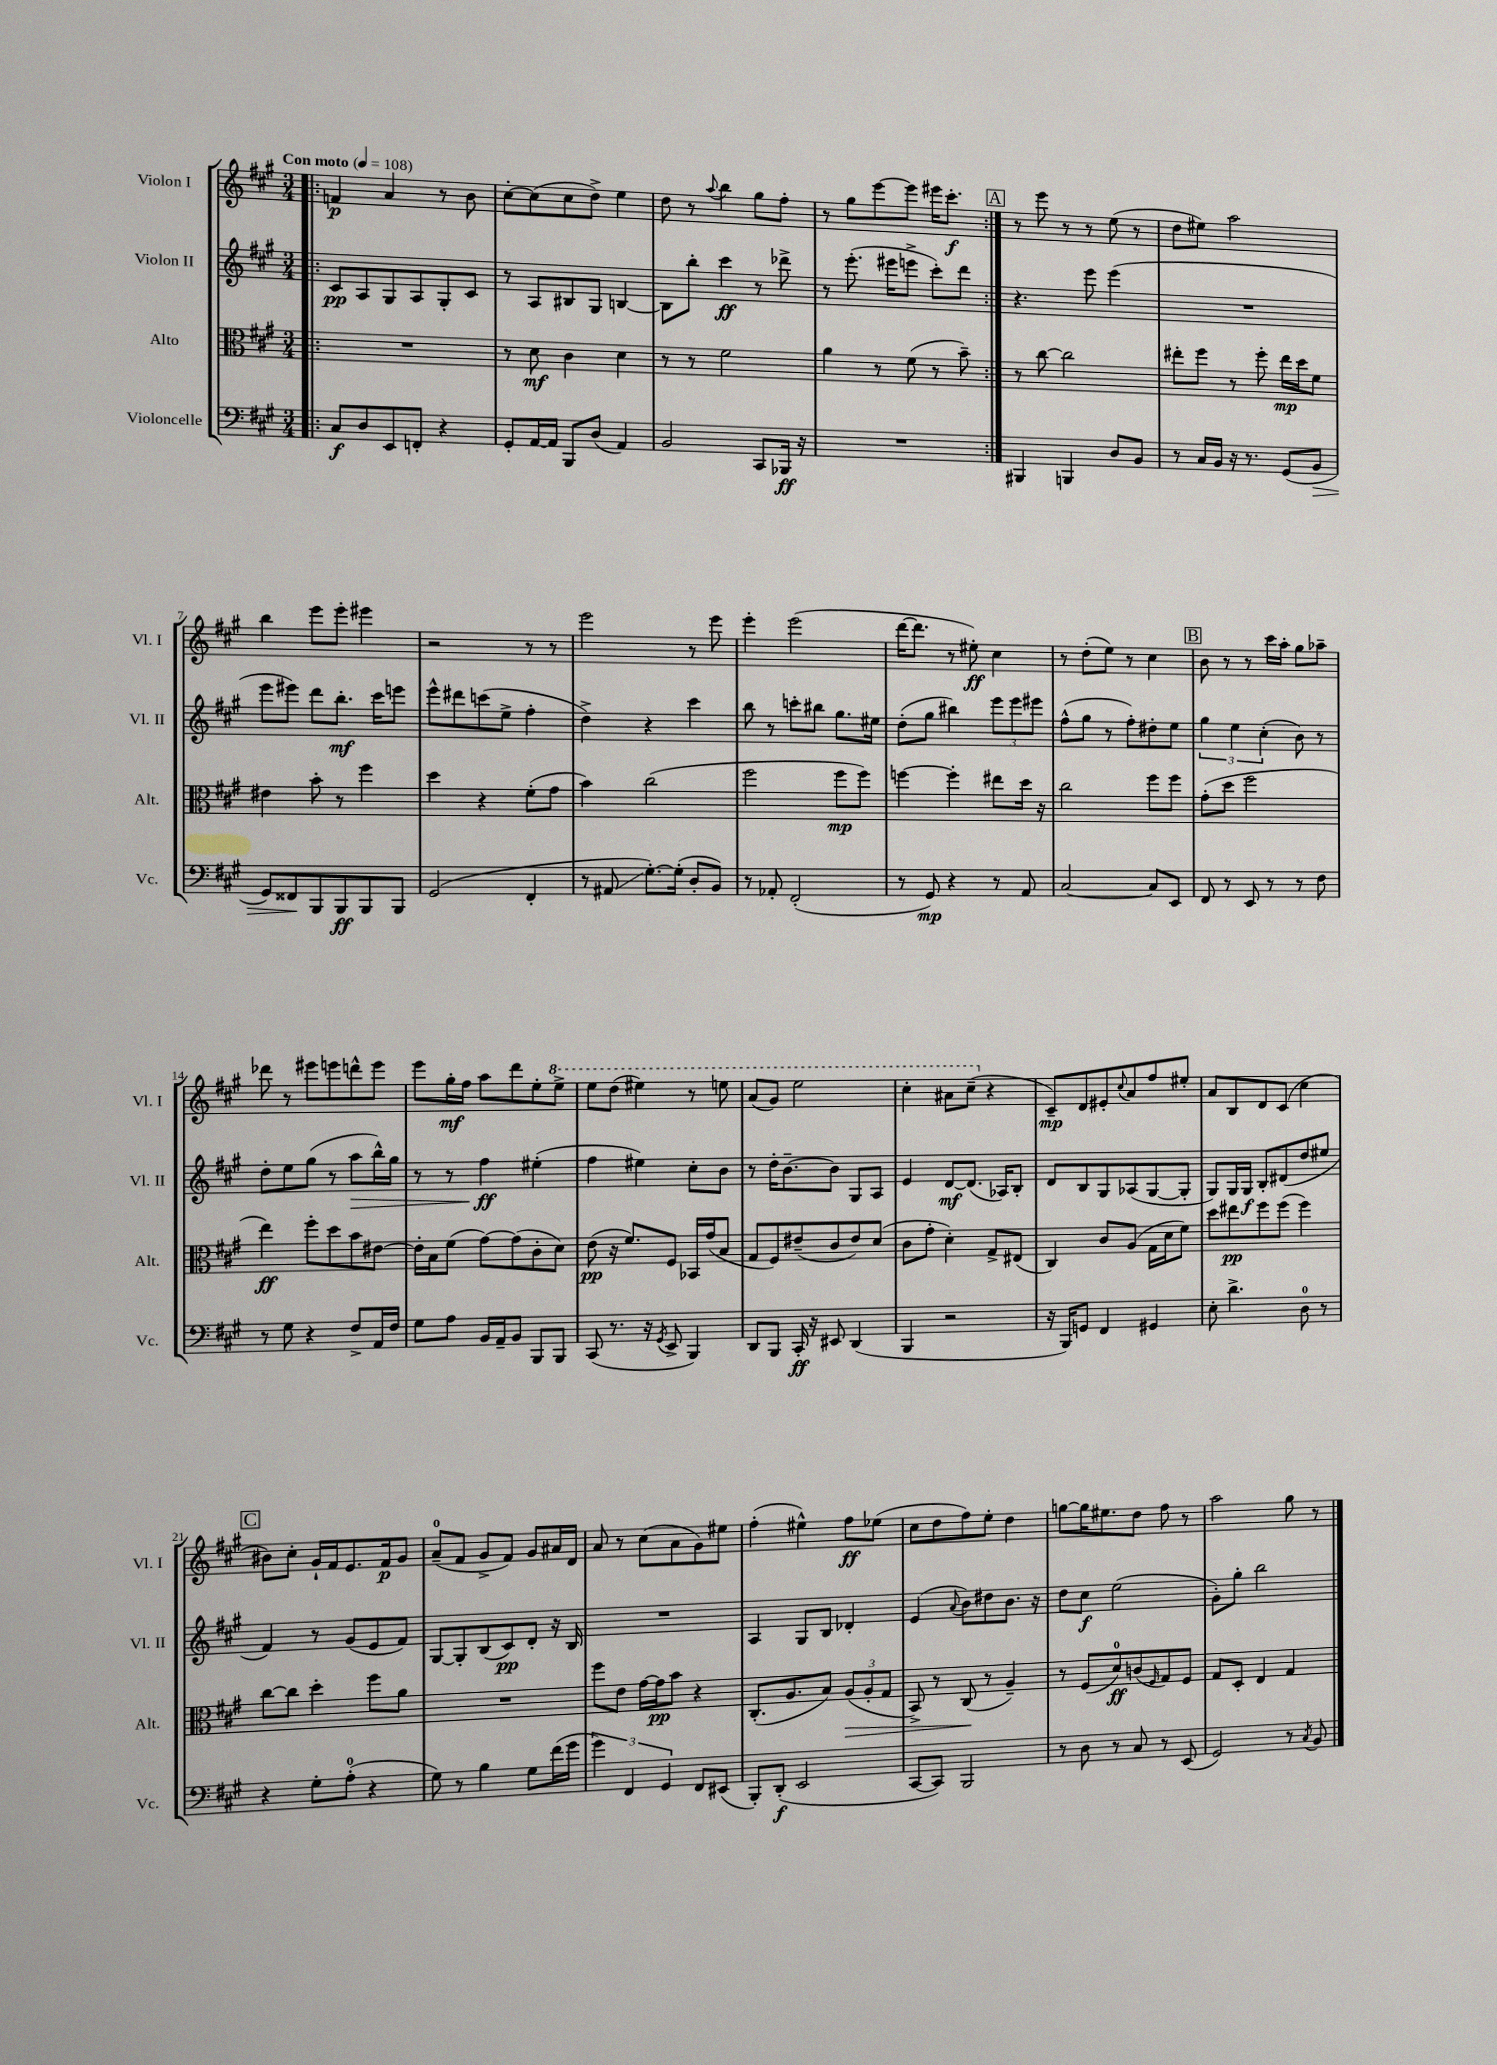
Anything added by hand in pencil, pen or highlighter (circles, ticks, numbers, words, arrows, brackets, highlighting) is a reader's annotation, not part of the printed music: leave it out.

**kern	**kern	**kern	**kern
*staff4	*staff3	*staff2	*staff1
*clefF4	*clefC3	*clefG2	*clefG2
*k[f#c#g#]	*k[f#c#g#]	*k[f#c#g#]	*k[f#c#g#]
*M3/4	*M3/4	*M3/4	*M3/4
*MM108	*MM108	*MM108	*MM108
=!|:	=!|:	=!|:	=!|:
8C#/L	2.r	8c#/L	4f/
8D/	.	8A/	.
8EE/	.	8G#/	4a/
8FF'/J	.	8A/	.
4r	.	8G#'/	8r
.	.	8c#/J	8b\
=	=	=	=
8GG#'/L	8r	8r	[8cc#'\L
[16AA/L	8d\	8A/L	(8cc#\]
16AA/]JJ	.	.	.
8BBB/L	4c#\	8B#/	8cc#\
(8D/J	.	8G#/J	8dd^\J)
4AA/)	4d\	[4B/	4ee\
=	=	=	=
2BB/	8r	8B\]L	8dd\
.	8r	8bb'\J	8r
.	.	.	8qqaa/
.	2f#\	4ccc#\	4bb\
8CC#/L	.	8r	8gg#\L
16BBB-/Jk	.	8ddd-^\	8ff#'\J
16r	.	.	.
=	=	=	=
2.r	4a\	8r	8r
.	.	(8.eee'\	8gg#\L
.	8r	.	[8eee\
.	.	16eee#\LK	.
.	(8f#\	8eee^\J	8eee\]J
.	8r	8ccc#'\L)	16eee#\LK
.	.	.	8.ccc#'\J
.	8b~\)	8ddd\J	.
=:|!	=:|!	=:|!	=:|!
4BBB#/	8r	4.r	8r
.	[8cc#\	.	8eee\
4BBB/	2cc#\]	.	8r
.	.	8eee\	8r
8D/L	.	(4eee\	(8ee\
8BB/J	.	.	8r
=	=	=	=
8r	8ee#'\L	2.r	8dd\L
16C#/LL	8ff#\J	.	8ee#\J)
16BB/JJ	.	.	.
16r	8r	.	2aa\
8.r	.	.	.
.	8ff#'\	.	.
(8GG#/L	16ee#\LL	.	.
.	16dd\J	.	.
8BB/J	8f#\J	.	.
=	=	=	=
8GG#/L)	4e#\	8eee\L	4bb\
8FF##/	.	8eee#\J)	.
8BBB/	8b'\	8ddd\L	8eee\L
8BBB/	8r	8.bb'\J	8eee'\J
8BBB/	4ff#\	.	4eee#\
.	.	16ccc#\LK	.
8BBB/J	.	8eee\J	.
=	=	=	=
(2GG#/	4dd\	8eee^^\L	2r
.	.	8ddd#\	.
.	4r	(8ccc\	.
.	.	8ee^\J	.
4FF#'/	(8f#'\L	4ff#'\	8r
.	8g#\J	.	8r
=	=	=	=
8r	4b\)	4dd^\)	2eee\
8AA#/	.	.	.
[8.G#'\L)	(2cc#\	4r	.
(16G#'\]Jk	.	.	.
8D'/L	.	4ccc#\	8r
8BB/J)	.	.	8eee\
=	=	=	=
8r	2ff#\	8bb\	4eee'\
8AA-'/	.	8r	.
(2FF#'/	.	8ccc'\L	(2eee\
.	.	8bb#\J	.
.	8ff#\L	8.gg#\L	.
.	8ff#\J)	.	.
.	.	16ee#\Jk	.
=	=	=	=
8r	[4ff\	(8dd'\L	[16ddd\LK
.	.	.	8.ddd\]J
8GG#/)	.	8gg#\J	.
4r	4ff'\]	4bb#\)	8r
.	.	.	8ee#'\)
8r	8ee#\L	12eee\L	4cc#\
.	.	12eee\	.
8AA/	16dd\Jk	.	.
.	.	12eee#\J	.
.	16r	.	.
=	=	=	=
[2C#/	2cc#\	(8ff#^^\L	8r
.	.	8gg#\J	(8dd'\L
.	.	8r	8ee\J)
.	.	8ff#'\L)	8r
8C#/]L	8ff#\L	8dd#'\	4cc#\
8EE/J	8ff#\J	8ee\J	.
=	=	=	=
8FF#/	(8g#'\L	6gg#\	8b\
8r	8dd\J	.	8r
.	.	6ee\	.
8EE/	2ff#\	.	8r
.	.	(6cc#'\	.
8r	.	.	16ccc#\LL
.	.	.	16aa'\JJ
8r	.	8b\)	8gg#\L
8F#\	.	8r	8aa-~\J
=	=	=	=
8r	4ee\)	8dd'\L	8ddd-\
8G#\	.	8ee\	8r
4r	8ff#'\L	(8gg#\J	8eee#\L
.	8dd\	8r	8eee\
8F#^/L	8b\	8aa\L	8ddd^^\
16AA/L	[8e#\J	16bb^^\L)	8eee\J
16F#/JJ	.	16gg#\JJ	.
=	=	=	=
8G#\L	16e#'\]LL	8r	8eee\L
.	16B\J	.	.
8A\J	(8f#\J	8r	16gg#'\L
.	.	.	16ff#\JJ
16BB/LL	[8g#\L)	4ff#\	8aa\L
16AA~/J	.	.	.
8BB/J	(8g#\]	.	8ddd\
8BBB/L	8c#'\	(4ee#'\	8ee'\
8BBB/J	8d\J)	.	8eee^\J
=	=	=	=
(8CC#/	(8e\	4ff#\	8eee\L
8.r	16r	.	(8ddd\J
.	8.f#/L)	.	.
.	.	4ee#\)	4eee#\)
16r	.	.	.
8qGG#/	.	.	.
8EE^/	8F#/J	.	.
4BBB/)	16BB-/LL	8cc#'\L	8r
.	(16g#/J	.	.
.	8B/J	8b\J	8eee\
=	=	=	=
8DD/L	8G#/L	8r	(8aa/L
8BBB/J	8F#/)	16dd'\LK	8gg#/J)
.	.	[8.b~\	.
16CC#'/	(8e#~/	.	2eee\
16r	.	.	.
8EE#/	8c#/	8b\]J	.
(4DD/	8e#/)	8G#/L	.
.	(8d/J	8A/J	.
=	=	=	=
4BBB/	8c#\L	4e/	4ccc#'\
.	8g#'\J	.	.
2r	4d'\)	[8d/L	8aa#\L
.	.	(8.d/]J	(8ccc#~\J
.	8G#^/L	.	4r
.	.	16A-/LK)	.
.	(8E#/J	8B'/J	.
=	=	=	=
16r	4C#/)	8d/L	8c#~/L)
16BBB/LK)	.	.	.
8GG/J	.	8B/	8d/
4FF#/	8c#/L	8G#/	8e#'/
.	.	.	8qqcc#/
.	(8A/J	(8A-/	8a/
4GG#/	16G#\LL	[8G#/	8ff#/
.	16d\J	.	.
.	8f#\J)	8G#'/]J	8ee#'/J
=	=	=	=
8E'\	8dd\L	8G#/L)	8a/L
4.d^\	8ee#\	16G#/L	8B/
.	.	16G#/JJ	.
.	8ff#\	8B'/L	8d/
.	(8ff#\J	(8d#/	(8c#/J
8D\	4ff#\)	8dd/	4cc#\
8r	.	8ee#/J	.
=	=	=	=
4r	[8cc#\L	4f#/)	8b#\L)
.	8cc#\]J	.	8cc#'\J
8G#'\L	4dd'\	8r	16g#`/LL
.	.	.	16f#/J
(8A'\J	.	(8g#/L	8.e/
4r	8ff#\L	8e/	.
.	.	.	16f#/k
.	8a\J	8f#/J)	8g#/J
=	=	=	=
8G#\)	2.r	[8G#/L	(8a~/L
8r	.	8G#'/]	8f#/J
4B\	.	(8B/	8g#^/L
.	.	8c#/)	8f#/J)
8G#\L	.	8d'/J	8g#/L
(16f#\L	.	16r	16a#/L
16g#\JJ	.	16B/	16d/JJ
=	=	=	=
6g#\)	8ff#\L	2.r	8a/
.	8e\J	.	8r
6FF#/	.	.	.
.	[16g#\LL	.	(8cc#\L
.	16g#\]J	.	.
6GG#/	.	.	.
.	8b\J	.	8a\
8FF#/L	4r	.	8g#\)
(8EE#/J	.	.	8ee#\J
=	=	=	=
8BBB'/L)	(8.C#'/L	4A/	(4ff#'\
(8DD'/J	.	.	.
.	8.A/	.	.
2EE/	.	8G#/L	4ee#^^\)
.	8B/J)	8B/J	.
.	(12A/L	4d-'/	8ff#\L
.	12A'/	.	.
.	.	.	(8ee-\J
.	12G#/J	.	.
=	=	=	=
[8CC#/L	8BB^/)	(4e/	8cc#\L
8CC#/]J)	8r	.	8dd\
.	.	8qqa/	.
2BBB/	(8C#/	8b\L)	8ff#\)
.	8r	8dd#\	8ee'\J
.	4A~/)	8.b\J	4dd\
.	.	16r	.
=	=	=	=
8r	8r	8dd\L	[8gg\L
8D\	(8F#/L	8cc#\J	16gg\]K
.	.	.	8.ee#\
8r	8d/)	(2ee\	.
8C#/	(8c/	.	8dd\J
.	16qqF#/	.	.
8r	8G#/)	.	8ff#\
(8EE/	8F#/J	.	8r
=	=	=	=
2GG#/)	8G#/L	8g#'\L)	2aa\
.	8D'/J	8gg#'\J	.
.	4E/	2bb\	.
8r	4G#/	.	8gg#\
8qC#/	.	.	.
8BB/	.	.	8r
==	==	==	==
*-	*-	*-	*-
